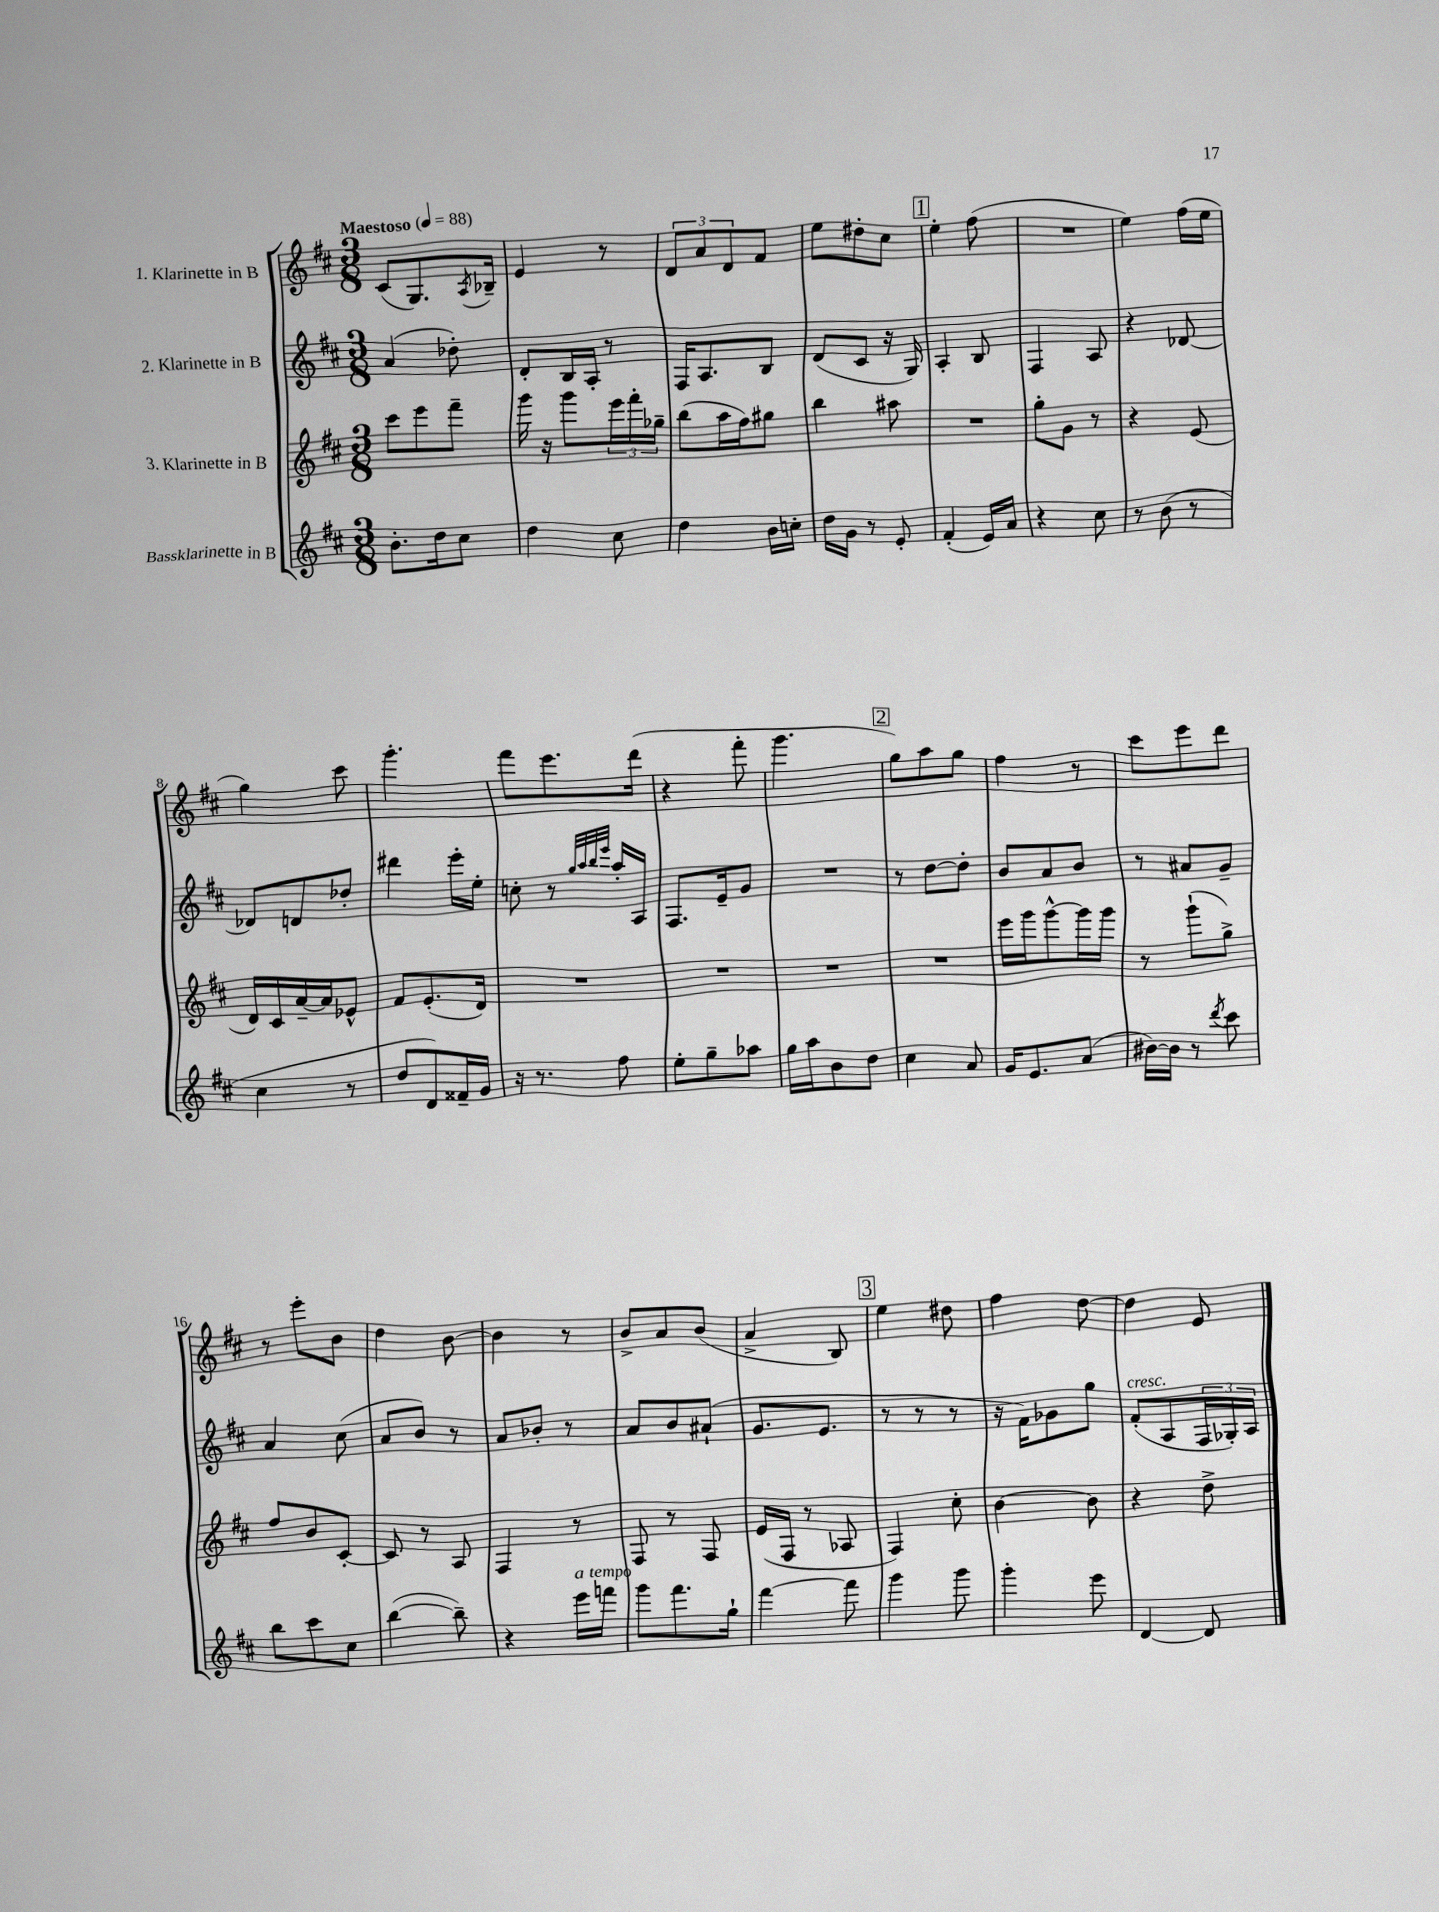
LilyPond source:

<<
\new StaffGroup <<
\new Staff = "s0" \with { instrumentName = "1. Klarinette in B" } {
    \clef treble \key d \major \numericTimeSignature \time 3/8 \tempo "Maestoso" 4 = 88
    cis'8( g8.) \acciaccatura { a8 } bes16-- |
    e'4 r8 |
    \tuplet 3/2 { d'8 a'8 d'8 } fis'8 |
    e''8 dis''8-. cis''8 |
    \mark \markup { \box "1" } e''4-. fis''8( |
    R4. |
    e''4) fis''16( e''16 |
    g''4) cis'''8 |
    g'''4.-. |
    fis'''8 e'''8. d'''16( |
    r4 fis'''8-. |
    g'''4. |
    \mark \markup { \box "2" } g''8) a''8 g''8 |
    fis''4 r8 |
    cis'''8 e'''8 d'''8 |
    r8 e'''8-. b'8 |
    d''4 b'8~ |
    b'4 r8 |
    b'8-> a'8 b'8( |
    a'4-> b8) |
    \mark \markup { \box "3" } e''4 dis''8 |
    fis''4 d''8~ |
    d''4 e'8 \bar "|." |
}
\new Staff = "s1" \with { instrumentName = "2. Klarinette in B" } {
    \clef treble \key d \major \numericTimeSignature \time 3/8
    a'4( des''8-.) |
    d'8-. b16 a16-. r8 |
    fis16 a8. b8 |
    d'8( cis'8 r16 g16) |
    \mark \markup { \box "1" } a4-. b8 |
    fis4 a8 |
    r4 des'8~ |
    des'8 d'8 des''8-. |
    dis'''4 e'''16-. e''16-. |
    c''8-. r8 \grace { g''32 a''32 b''32 e'''32 } a''16-. a16 |
    fis8. e'16-- g'8 |
    R4. |
    \mark \markup { \box "2" } r8 d''8~ d''8-. |
    b'8 a'8 b'8 |
    r8 ais'8 g'8-- |
    a'4 cis''8( |
    a'8 b'8) r8 |
    a'8 bes'8-. r8 |
    a'8 b'8 ais'8-!( |
    g'8. e'8. |
    \mark \markup { \box "3" } r8 r8 r8 |
    r16 fis'16) ges'8 g''8 |
    fis'8-.^\markup { \italic "cresc." }( a8 \tuplet 3/2 { fis16 ges16-.) a16 } \bar "|." |
}
\new Staff = "s2" \with { instrumentName = "3. Klarinette in B" } {
    \clef treble \key d \major \numericTimeSignature \time 3/8
    cis'''8 e'''8 fis'''8-- |
    g'''16 r16 g'''8 \tuplet 3/2 { e'''16 fis'''16-. ges''16-- } |
    b''8( a''16 fis''16) gis''8 |
    b''4 ais''8 |
    \mark \markup { \box "1" } R4. |
    g''8-. g'8 r8 |
    r4 e'8( |
    d'16) cis'16 a'16~-- a'16 ees'8-^ |
    fis'8 e'8.-.( d'16) |
    R4. |
    R4. |
    R4. |
    \mark \markup { \box "2" } R4. |
    e'''16 g'''16 g'''8~-^ g'''16 g'''16 |
    r8 g'''8-!( g''8->) |
    fis''8 b'8 cis'8~-. |
    cis'8 r8 a8 |
    fis4 r8 |
    fis8 r8 fis8 |
    e'16( fis16 r8 aes8 |
    \mark \markup { \box "3" } fis4) cis''8-. |
    b'4~ b'8 |
    r4 d''8-> \bar "|." |
}
\new Staff = "s3" \with { instrumentName = "Bassklarinette in B" } {
    \clef treble \key d \major \numericTimeSignature \time 3/8
    b'8.-. d''16 cis''8 |
    d''4 cis''8 |
    d''4 b'16 c''16-. |
    d''16 g'16 r8 e'8-. |
    \mark \markup { \box "1" } fis'4-.( e'16) a'16 |
    r4 cis''8 |
    r8 b'8( r8 |
    cis''4 r8 |
    d''8 d'8) fisis'16-- g'16 |
    r16 r8. fis''8 |
    e''8-. g''8-- aes''8 |
    g''16 a''16 b'8 d''8 |
    \mark \markup { \box "2" } cis''4 a'8 |
    g'16 e'8. a'8( |
    bis'16~) bis'16 r8 \acciaccatura { d'''8 } cis'''8 |
    b''8 cis'''8 cis''8 |
    b''4~( b''8--) |
    r4 e'''16^\markup { \italic "a tempo" } f'''16 |
    g'''8 fis'''8. g''16-! |
    fis'''4~ fis'''8 |
    \mark \markup { \box "3" } g'''4 g'''8 |
    g'''4-. e'''8 |
    d'4~ d'8 \bar "|." |
}
>>
>>
